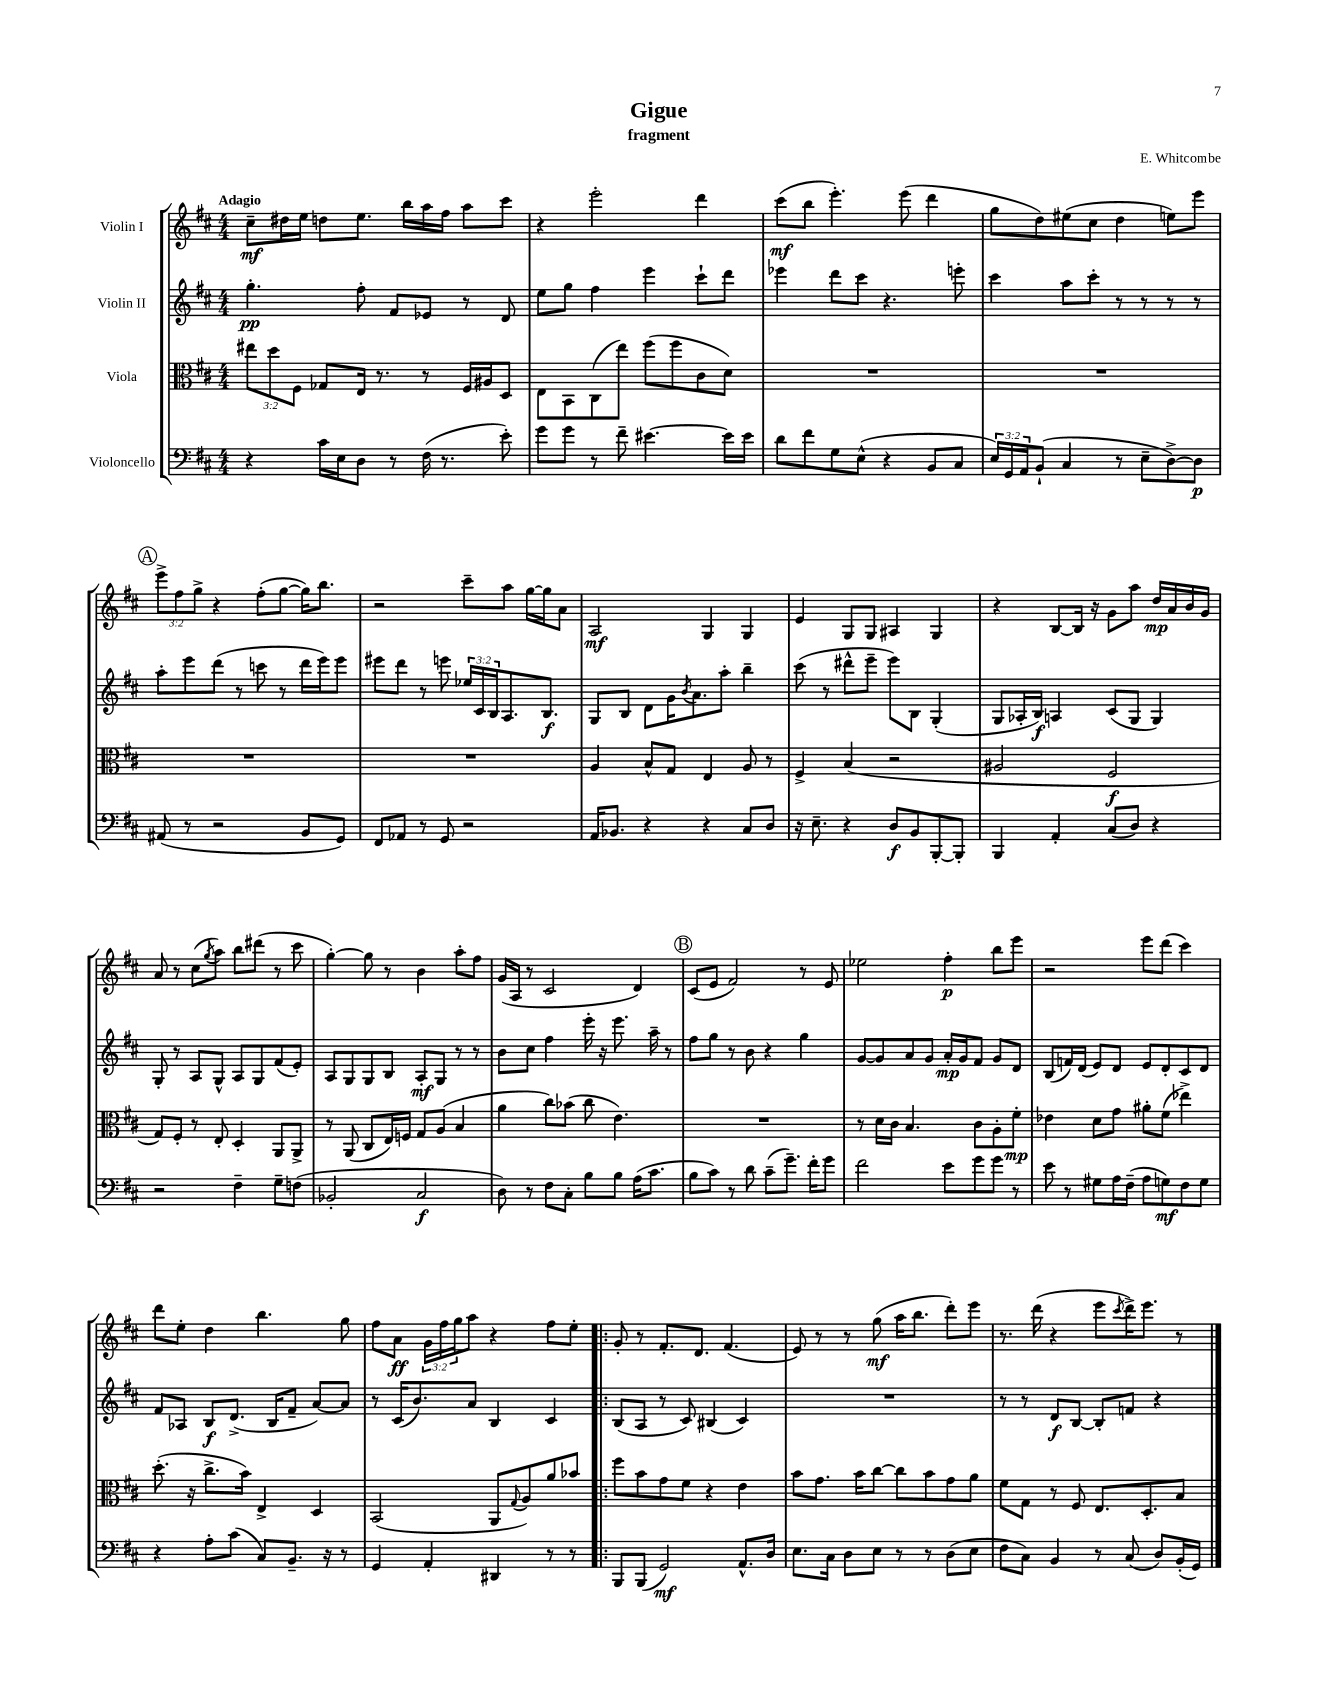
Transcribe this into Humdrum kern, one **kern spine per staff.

**kern	**kern	**kern	**kern
*staff4	*staff3	*staff2	*staff1
*clefF4	*clefC3	*clefG2	*clefG2
*k[f#c#]	*k[f#c#]	*k[f#c#]	*k[f#c#]
*M4/4	*M4/4	*M4/4	*M4/4
4r	12ee#\L	4.gg'\	8cc#~\L
.	12dd\	.	.
.	.	.	16dd#\L
.	12F#\J	.	.
.	.	.	16ee\JJ
16c#\LL	8G-/L	.	8dd\L
16E\J	.	.	.
8D\J	16E/Jk	8ff#'\	8.ee\J
.	8.r	.	.
8r	.	8f#/L	.
.	.	.	16bb\LL
(16F#\	8r	8e-/J	16aa\
8.r	.	.	16ff#\JJ
.	16F#/LL	8r	8aa\L
.	16A#/J	.	.
8e'\)	8D/J	8d/	8ccc#\J
=	=	=	=
8g\L	8E\L	8ee\L	4r
8g\J	8BB\	8gg\J	.
8r	(8C#\	4ff#\	2eee'\
8f#~\	8ee\J)	.	.
[4.e#\	(8ff#\L	4eee\	.
.	8ff#\	.	.
.	8c#\	8ccc#`\L	4ddd\
16e#\]LL	8d\J)	8ddd\J	.
16e#\JJ	.	.	.
=	=	=	=
8d\L	1r	4eee-\	(8ccc#\L
8f#\	.	.	8bb\J
8G\	.	8ddd\L	4.eee'\)
(8E^^\J	.	8ccc#\J	.
4r	.	4.r	.
.	.	.	(8eee\
8BB/L	.	.	4ddd\
8C#/J	.	8eee'\	.
=	=	=	=
24E/LL)	1r	4ccc#\	8gg\L
24GG/	.	.	.
24AA/J	.	.	.
(8BB`/J	.	.	8dd\)
4C#/	.	8aa\L	(8ee#\
.	.	8ccc#'\J	8cc#\J
8r	.	8r	4dd\
8E~\L	.	8r	.
[8D^\)	.	8r	8ee\L)
8D\]J	.	8r	8eee\J
=	=	=	=
(8AA#/	1r	8aa'\L	12eee^\L
.	.	.	12ff#\
8r	.	8eee\	.
.	.	.	12gg^\J
2r	.	(8ddd\J	4r
.	.	8r	.
.	.	8ccc\	(8ff#'\L
.	.	8r	[8gg\J
8BB/L	.	16ddd\LL	16gg\]LK)
.	.	16eee\J)	8.bb\J
8GG/J)	.	8eee\J	.
=	=	=	=
8FF#/L	1r	8eee#\L	2r
8AA-/J	.	8ddd\J	.
8r	.	8r	.
8GG/	.	8eee\	.
2r	.	24ee-/LL	8ccc#~\L
.	.	24c#/	.
.	.	24B/J	.
.	.	8.A/	8aa\J
.	.	.	[16gg\LL
.	.	8.B/J	16gg\]J
.	.	.	8a\J
=	=	=	=
16AA/LK	4A/	8G/L	2A/
8.BB-/J	.	.	.
.	.	8B/J	.
4r	8B^^/L	8d\L	.
.	8G/J	16g\K	.
.	.	8qb/	.
.	.	8.a\	.
4r	4E/	.	4G/
.	.	8aa'\J	.
8C#/L	8A/	4bb~\	4G/
8D/J	8r	.	.
=	=	=	=
16r	4F#^/	(8ccc#\	4e/
8.E~\	.	.	.
.	.	8r	.
4r	(4B/	8ddd#^^\L	8G/L
.	.	8eee~\J	8G/J
8D/L	2r	8eee\L)	4A#/
8BB/	.	8B\J	.
[8BBB'/	.	(4G'/	4G/
8BBB'/]J	.	.	.
=	=	=	=
4BBB/	2A#/	8G/L	4r
.	.	16A-'/L	.
.	.	16B/JJ)	.
4AA'/	.	4A/	[8B/L
.	.	.	16B/]Jk
.	.	.	16r
(8C#/L	2F#/	(8c#/L	8g\L
8D/J)	.	8G/J	8aa\J
4r	.	4G/)	16dd/LL
.	.	.	16a/
.	.	.	16b/
.	.	.	16g/JJ
=	=	=	=
2r	8G/L)	8G'/	8a/
.	8F#'/J	8r	8r
.	8r	8A/L	(8cc#\L
.	.	.	8qgg/
.	8E'/	8G^^/J	8aa\J)
4F#~\	4D'/	8A/L	8bb\L
.	.	8G/	(8ddd#\J
8G~\L	8AA/L	(8f#/	8r
(8F\J	8AA^/J	8e'/J)	8ccc#\
=	=	=	=
2BB-'/	8r	8A/L	[4gg'\)
.	(8AA/	8G/	.
.	8C#/L	8G/	8gg\]
.	16E/L)	8B/J	8r
.	16F/JJ	.	.
2C#/	8G/L	8A'/L	4b\
.	(8A/J	8G/J	.
.	4B/	8r	8aa'\L
.	.	8r	8ff#\J
=	=	=	=
8D\)	4a\	8b\L	(16g/LL
.	.	.	16A/JJ
8r	.	8cc#\J	8r
8F#\L	8cc#\L)	4ff#\	2c#/
8C#'\J	(8b-\J	.	.
8B\L	8cc#\	16eee'\	.
.	.	16r	.
8B\J	4.e\)	8.eee\	.
(16A\LK	.	.	4d/)
8.c#\J	.	16aa~\	.
.	.	8r	.
=	=	=	=
8B\L	1r	8ff#\L	(8c#/L
8c#\J)	.	8gg\J	8e/J
8r	.	8r	2f#/)
8d\	.	8b\	.
(8c#~\L	.	4r	.
8.g~\J)	.	.	.
.	.	4gg\	8r
16f#'\LK	.	.	.
8g\J	.	.	8e/
=	=	=	=
2f#\	8r	[8g/L	2ee-\
.	16d\LL	8g/]	.
.	16c#\JJ	.	.
.	4.B/	8a/	.
.	.	8g/J	.
8e\L	.	16a'/LL	4ff#'\
.	.	16g/J	.
8g\	8c#\L	8f#/J	.
8g\J	8A'\	8g/L	8bb\L
8r	8f#'\J	8d/J	8eee\J
=	=	=	=
8e\	4e-\	(8B/L	2r
8r	.	16f/L)	.
.	.	(16d/JJ	.
8G#\L	8d\L	8e/L)	.
16A\L	8g\J	8d/J	.
(16F#~\JJ	.	.	.
8A\L	8a#'\L	8e/L	8eee\L
8G\)	(8f#\J	8d'/	(8ddd\J
8F#\	4ee-^\)	8c#/	4ccc#\)
8G\J	.	8d/J	.
=	=	=	=
4r	(8.dd'\	8f#/L	8ddd\L
.	.	8A-/J	8ee'\J
.	16r	.	.
8A'\L	8.cc#^\L	8B/L	4dd\
(8c#\J	.	(8.d^/J	.
.	16b\Jk)	.	.
8C#/L)	4E^/	.	4.bb\
.	.	16B/LK	.
8.BB~/J	.	8f#~/J	.
.	4D/	[8a/L)	.
16r	.	.	.
8r	.	8a/]J	8gg\
=	=	=	=
4GG/	(2BB/	8r	8ff#\L
.	.	(16c#/LK	8a\J
.	.	8.b/)	.
4AA'/	.	.	24g\LL
.	.	.	24ff#\
.	.	.	24gg\J
.	.	8a/J	8aa\J
4DD#/	8AA/L	4B/	4r
.	8qqG/	.	.
.	8A/)	.	.
8r	8a/	4c#/	8ff#\L
8r	8b-/J	.	8ee'\J
=!|:	=!|:	=!|:	=!|:
8BBB/L	8ff#\L	(8B/L	8g'/
(8BBB/J	8b\	8A/J	8r
2GG/)	8g\	8r	8.f#'/L
.	8f#\J	8c#/)	.
.	.	.	8.d/J
.	4r	(4B#/	.
.	.	.	(4.f#/
8.AA^^/L	4e\	4c#/)	.
16D/Jk	.	.	.
=	=	=	=
8.E\L	8b\L	1r	8e/)
.	8.g\J	.	8r
16C#\Jk	.	.	.
8D\L	.	.	8r
.	16b\LK	.	.
8E\J	[8cc#\J	.	(8gg\
8r	8cc#\]L	.	16aa\LK
.	.	.	8.bb\J
8r	8b\	.	.
(8D\L	8g\	.	8ddd'\L)
8E\J	8a\J	.	8eee\J
=	=	=	=
8F#\L	8f#\L	8r	8.r
8C#\J)	8G\J	8r	.
.	.	.	(16ddd\
4BB/	8r	8d/L	4r
.	8F#/	[8B/J	.
8r	8.E/L	8B'/]L	8eee\L
.	.	.	8qccc#/
(8C#/	.	8f/J	16ddd^\K)
.	8.D'/	.	8.eee\J
8D/L)	.	4r	.
(16BB'/L	8B/J	.	8r
16GG/JJ)	.	.	.
==	==	==	==
*-	*-	*-	*-
